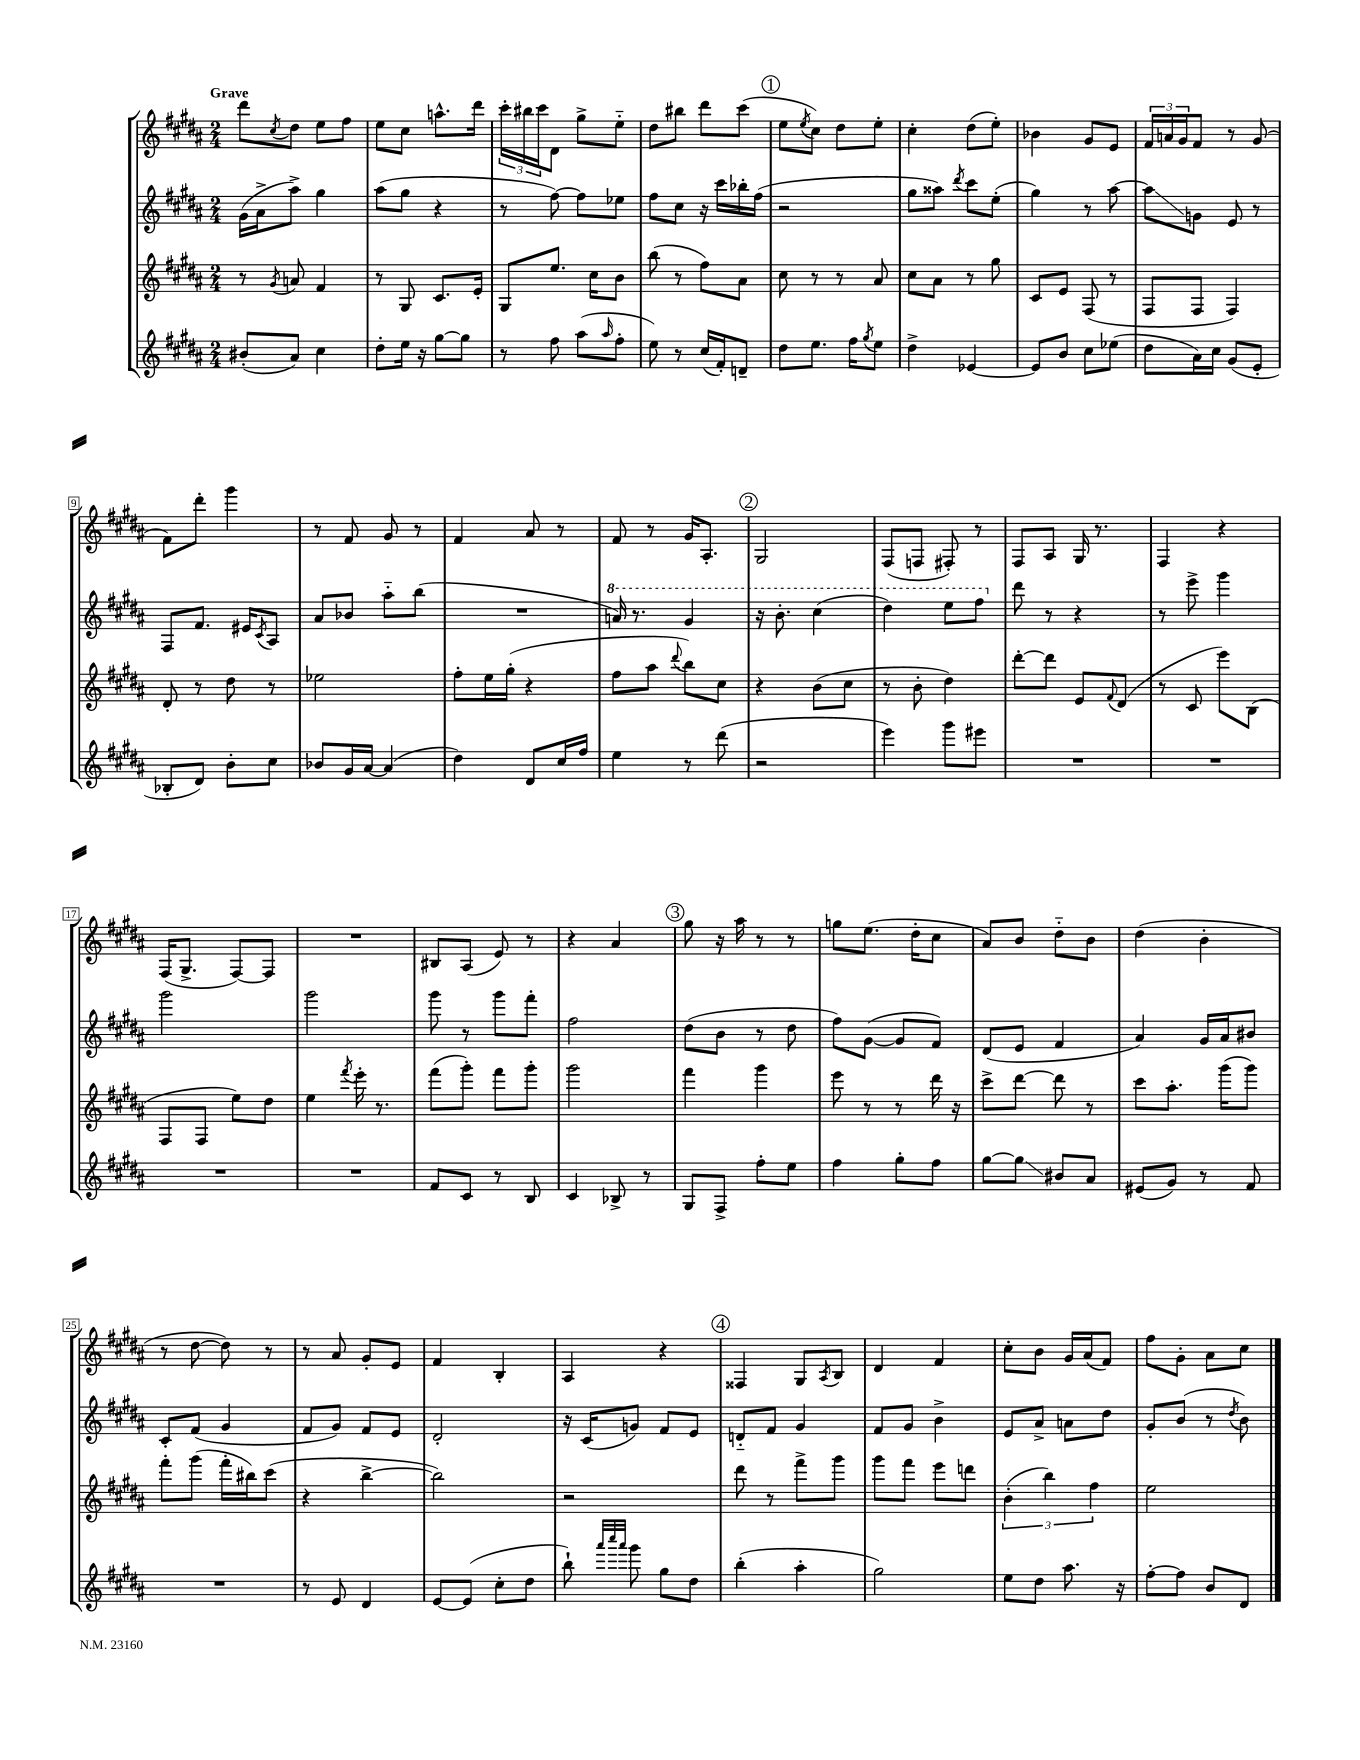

**kern	**kern	**kern	**kern
*staff4	*staff3	*staff2	*staff1
*clefG2	*clefG2	*clefG2	*clefG2
*k[f#c#g#d#a#]	*k[f#c#g#d#a#]	*k[f#c#g#d#a#]	*k[f#c#g#d#a#]
*M2/4	*M2/4	*M2/4	*M2/4
(8b#'	8r	(16g#	8ddd#
.	.	16a#^	.
.	8qg#	.	8qcc#
8a#)	8a	8aa#^)	8dd#
4cc#	4f#	4gg#	8ee
.	.	.	8ff#
=	=	=	=
8dd#'	8r	(8aa#	8ee
16ee	8G#	8gg#	8cc#
16r	.	.	.
[8gg#	8.c#	4r	8.aa^^
8gg#]	.	.	.
.	16e'	.	16ddd#
=	=	=	=
8r	8G#	8r	24ccc#'
.	.	.	24bb#
.	.	.	24ccc#
8ff#	8.ee	[8ff#)	8d#
(8aa#	.	8ff#]	8gg#^
.	16cc#	.	.
16qqaa#	.	.	.
8ff#'	8b	8ee-	8ee'~
=	=	=	=
8ee)	(8bb	8ff#	8dd#
8r	8r	8cc#	8bb#
(16cc#	8ff#)	16r	8ddd#
16f#')	.	16ccc#	.
8d~	8a#	16bb-'	(8ccc#
.	.	(16ff#	.
=	=	=	=
8dd#	8cc#	2r	8ee
.	.	.	8qee
8.ee	8r	.	8cc#)
.	8r	.	8dd#
16ff#	.	.	.
8qgg#	.	.	.
8ee	8a#	.	8ee'
=	=	=	=
4dd#^	8cc#	8gg#	4cc#'
.	8a#	8aa##)	.
.	.	8qddd#	.
[4e-	8r	8ccc#	(8dd#
.	8gg#	(8ee'	8ee')
=	=	=	=
8e-]	8c#	4gg#)	4b-
8b	8e	.	.
8cc#	(8F#	8r	8g#
(8ee-	8r	[8aa#	8e
=	=	=	=
8dd#	8F#	8aa#]	24f#
.	.	.	24a
.	.	.	24g#
16a#)	8F#	8g	8f#
16cc#	.	.	.
(8g#	4F#)	8e	8r
8e'	.	8r	(8g#
=	=	=	=
8B-'	8d#'	8F#	8f#)
8d#)	8r	8.f#	8ddd#'
8b'	8dd#	.	4ggg#
.	.	16e#	.
.	.	8qc#	.
8cc#	8r	8A#	.
=	=	=	=
8b-	2ee-	8a#	8r
16g#	.	8b-	8f#
[16a#	.	.	.
(4a#]	.	8aa#'~	8g#
.	.	(8bb	8r
=	=	=	=
4dd#)	8ff#'	2r	4f#
.	16ee	.	.
.	(16gg#'	.	.
8d#	4r	.	8a#
16cc#	.	.	8r
16ff#	.	.	.
=	=	=	=
4ee	8ff#	16aa)	8f#
.	.	8.r	.
.	8aa#	.	8r
.	8qqddd#	.	.
8r	8bb)	4gg#	16g#
.	.	.	8.A#'
(8ddd#	8cc#	.	.
=	=	=	=
2r	4r	16r	2G#
.	.	8.bb'	.
.	(8b	(4ccc#	.
.	8cc#	.	.
=	=	=	=
4eee)	8r	4ddd#)	(8F#
.	8b'	.	8F
8ggg#	4dd#)	8eee	8F#')
8eee#	.	8fff#	8r
=	=	=	=
2r	[8ddd#'	8ddd#	8F#
.	8ddd#]	8r	8A#
.	8e	4r	16G#
.	.	.	8.r
.	8qqf#	.	.
.	(8d#	.	.
=	=	=	=
2r	8r	8r	4F#
.	8c#	8eee^	.
.	8eee)	4ggg#	4r
.	(8B	.	.
=	=	=	=
2r	8F#	2ggg#	(16F#
.	.	.	8.G#^
.	8F#	.	.
.	8ee)	.	[8F#)
.	8dd#	.	8F#]
=	=	=	=
2r	4ee	2ggg#	2r
.	8qfff#	.	.
.	16eee'	.	.
.	8.r	.	.
=	=	=	=
8f#	(8fff#	8ggg#	8B#
8c#	8ggg#')	8r	(8A#
8r	8fff#	8ggg#	8e)
8B	8ggg#'	8fff#'	8r
=	=	=	=
4c#	2ggg#	2ff#	4r
8B-^	.	.	4a#
8r	.	.	.
=	=	=	=
8G#	4fff#	(8dd#	8gg#
8F#^	.	8b	16r
.	.	.	16aa#
8ff#'	4ggg#	8r	8r
8ee	.	8dd#	8r
=	=	=	=
4ff#	8eee	8ff#)	8gg
.	8r	([8g#	(8.ee
8gg#'	8r	8g#]	.
.	.	.	16dd#'
8ff#	16ddd#	8f#)	8cc#
.	16r	.	.
=	=	=	=
[8gg#	8ccc#^	(8d#	8a#)
8gg#]	[8ddd#	8e	8b
8b#	8ddd#]	4f#	8dd#'~
8a#	8r	.	8b
=	=	=	=
(8e#	8ccc#	4a#)	(4dd#
8g#)	8.aa#'	.	.
8r	.	16g#	4b'
.	(16ggg#	16a#	.
8f#	8ggg#)	8b#	.
=	=	=	=
2r	8fff#'	8c#'	8r
.	(8ggg#	(8f#	[8dd#
.	16fff#'	4g#	8dd#])
.	16bb#)	.	.
.	(8ccc#	.	8r
=	=	=	=
8r	4r	8f#	8r
8e	.	8g#)	8a#
4d#	[4bb^	8f#	8g#'
.	.	8e	8e
=	=	=	=
[8e	2bb])	2d#'	4f#
(8e]	.	.	.
8cc#'	.	.	4B'
8dd#	.	.	.
=	=	=	=
8bb`)	2r	16r	4A#
.	.	(16c#	.
32qqaaa#	.	.	.
32qqcccc#	.	.	.
32qqaaa#	.	.	.
8ggg#	.	8g)	.
8gg#	.	8f#	4r
8dd#	.	8e	.
=	=	=	=
(4bb'	8ddd#	8d'~	4F##
.	8r	8f#	.
4aa#'	8fff#^	4g#	8G#
.	.	.	8qA#
.	8ggg#	.	8B
=	=	=	=
2gg#)	8ggg#	8f#	4d#
.	8fff#	8g#	.
.	8eee	4b^	4f#
.	8ddd	.	.
=	=	=	=
8ee	(6b'	8e	8cc#'
8dd#	.	8a#^	8b
.	6bb)	.	.
8.aa#	.	8a	16g#
.	.	.	(16a#
.	6ff#	.	.
.	.	8dd#	8f#)
16r	.	.	.
=	=	=	=
[8ff#'	2ee	8g#'	8ff#
8ff#]	.	(8b	8g#'
8b	.	8r	8a#
.	.	8qdd#	.
8d#	.	8b)	8cc#
==	==	==	==
*-	*-	*-	*-
